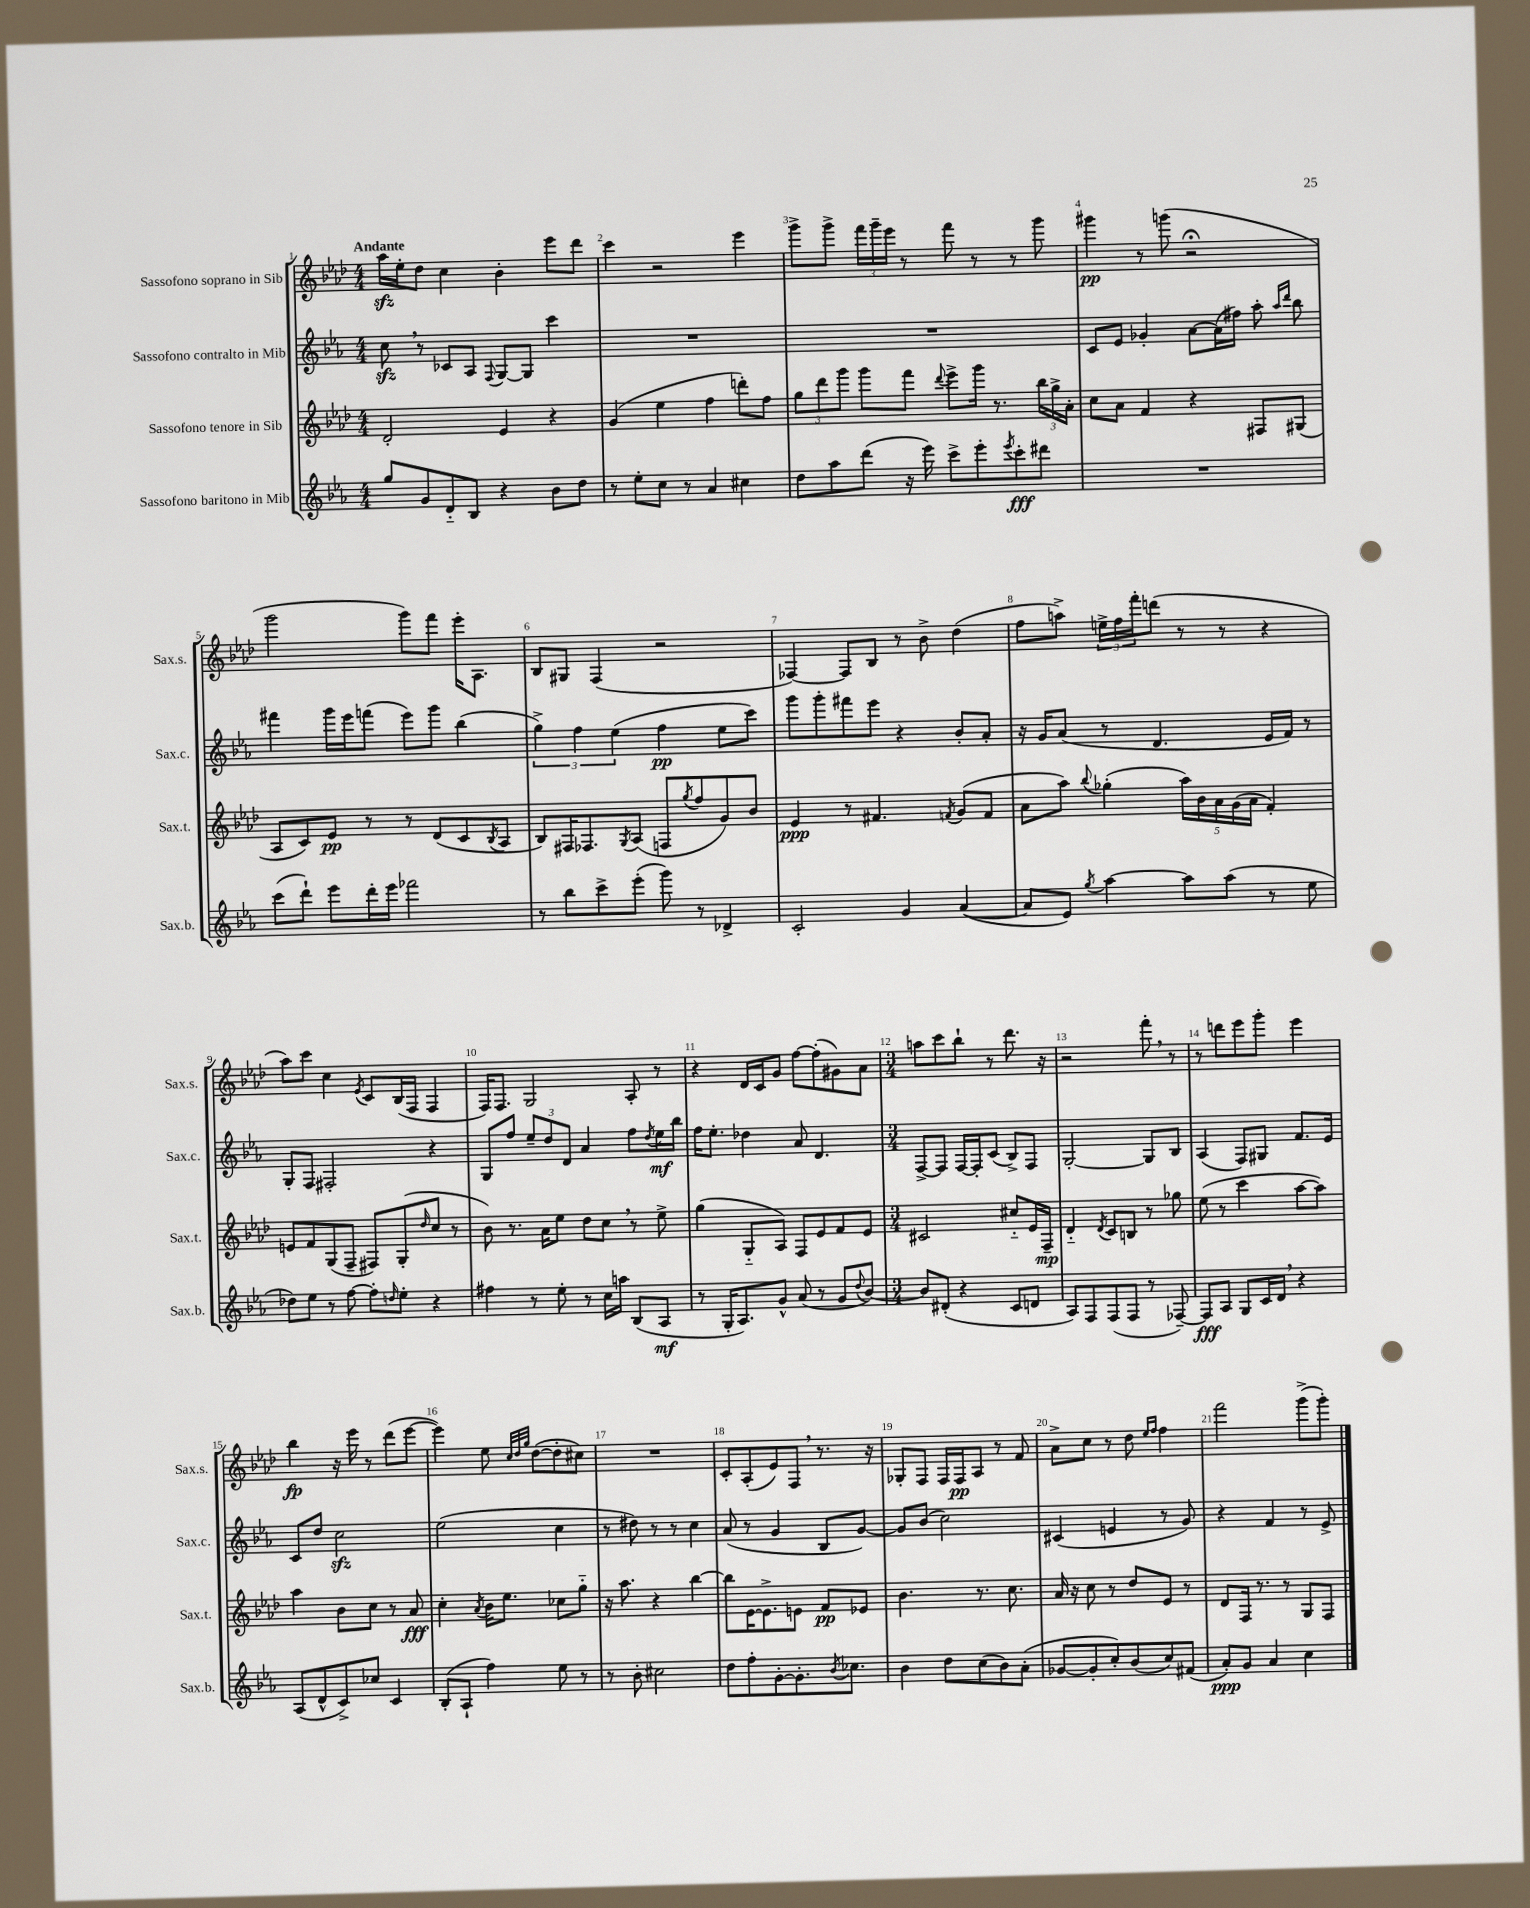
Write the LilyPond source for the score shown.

<<
\new StaffGroup <<
\new Staff = "s0" \with { instrumentName = "Sassofono soprano in Sib" shortInstrumentName = "Sax.s." } {
    \clef treble \key aes \major \numericTimeSignature \time 4/4 \tempo "Andante"
    aes''16\sfz ees''16-. des''8 c''4 bes'4-. ees'''8 des'''8 |
    c'''4 r2 ees'''4 |
    g'''8-> g'''8-> \tuplet 3/2 { f'''16 g'''16-- ees'''16 } r8 f'''8 r8 r8 g'''8 |
    gis'''4\pp r8 g'''8( r2\fermata |
    g'''2 g'''8) f'''8 ees'''16-. aes8. |
    bes8 gis8 f4( r2 |
    fes4~) fes8 bes8 r8 bes'8-> des''4( |
    f''8 a''8->) \tuplet 3/2 { e''16-> f''16 f'''16-. } d'''8( r8 r8 r4 |
    aes''8) c'''8 c''4 \acciaccatura { ees'8 } c'8 bes16( f16 f4 |
    f16) f8. g2 aes8-. r8 |
    r4 des'16 c'16 g'8 f''8~ f''8-.( gis'8) aes'8 |
    \numericTimeSignature \time 3/4 a''8 c'''8 bes''8-! r8 des'''8. r16 |
    r2 f'''8-. \breathe r8 |
    r8 d'''8 ees'''8 g'''8-. ees'''4 |
    bes''4\fp r16 ees'''16 r8 des'''8( ees'''8~ |
    ees'''4) ees''8 \grace { c''32 des''32 g''32 } des''8~( des''8-. cis''8) |
    R2. |
    c'8-. aes8-.( ees'8) f8 \breathe r8. r16 |
    ges8-. f8 f16 f16\pp aes8 r8 f'8 |
    aes'8-> c''8 r8 des''8 \grace { ees''16 f''16 } f''4 |
    f'''2 g'''8->( g'''8-.) \bar "|." |
}
\new Staff = "s1" \with { instrumentName = "Sassofono contralto in Mib" shortInstrumentName = "Sax.c." } {
    \clef treble \key ees \major \numericTimeSignature \time 4/4
    c''8\sfz \breathe r8 ces'8 aes8 \appoggiatura { f8 } g8~ g8 c'''4 |
    R1 |
    R1 |
    c'8 ees'8 ges'4-. aes'8~ aes'16( fis''16) aes''8-. \grace { aes''16 d'''16 } bes''8 |
    fis'''4 g'''16 ees'''16 f'''8( ees'''8) g'''8 bes''4( |
    \tuplet 3/2 { g''4->) f''4 ees''4( } f''4\pp ees''8 c'''8) |
    g'''8 g'''8-. fis'''8 ees'''8 r4 bes'8-. aes'8-. |
    r16 g'16 aes'8( r8 d'4. ees'16 f'16) r8 |
    g8-. f8 fis2-. r4 |
    g8 f''8 \tuplet 3/2 { ees''8-- d''8 d'8 } aes'4 f''8 \acciaccatura { d''8 } ees''16\mf bes''16 |
    f''16 ees''8.-. des''4 aes'8 d'4. |
    \numericTimeSignature \time 3/4 f8~-> f8 f16~ f16-. c'8( bes8->) f8 |
    g2~-. g8 bes8 |
    aes4( f8) gis8 f'8. ees'16 |
    c'8 d''8 c''2\sfz |
    ees''2( c''4 |
    r8 dis''8) r8 r8 c''4 |
    aes'8( r8 g'4 bes8 g'8~) |
    g'8 bes'8( c''2) |
    cis'4( e'4 r8 g'8) |
    r4 f'4 r8 ees'8-> \bar "|." |
}
\new Staff = "s2" \with { instrumentName = "Sassofono tenore in Sib" shortInstrumentName = "Sax.t." } {
    \clef treble \key aes \major \numericTimeSignature \time 4/4
    des'2-. ees'4 r4 |
    g'4( ees''4 f''4 d'''8-.) f''8 |
    \tuplet 3/2 { g''8 des'''8 g'''8 } g'''8 f'''8 \appoggiatura { des'''8 } ees'''8-> g'''16 r8. \tuplet 3/2 { bes''16 g''16-> aes'16-. } |
    c''8 aes'8 f'4 r4 fis8 gis8( |
    aes8 c'8) ees'8\pp r8 r8 des'8( c'8 \acciaccatura { bes8 } aes8 |
    bes8) fis16 fes8. \acciaccatura { g8 } aes8( f8 \acciaccatura { g''8 } f''8 g'8) bes'8 |
    ees'4\ppp r8 fis'4. \acciaccatura { f'8 } g'8( f'8 |
    aes'8 aes''8) \appoggiatura { bes''8 } ges''4-.( \tuplet 5/4 { aes''16) bes'16 aes'16 g'16( aes'16 } f'4-.) |
    e'8 f'8 g8( f8-- fis8) g8-.( \grace { des''16 } c''8 r8 |
    bes'8) r8. aes'16 ees''8 des''8 c''8 \breathe r8 ees''8-> |
    g''4( g8-_ aes8) f8 ees'8 f'8 ees'8 |
    \numericTimeSignature \time 3/4 cis'2 cis''8-_ ees'16 f16--\mp |
    des'4-_ \acciaccatura { des'8 } c'8 b8 r8 ges''8 |
    ees''8( r8 c'''4 aes''8~ aes''8) |
    aes''4 bes'8 c''8 r8 aes'8\fff |
    c''4-. \acciaccatura { aes'8 } bes'16 ees''8. ces''8 g''8-_ |
    r16 aes''8. r4 bes''4~ |
    bes''8 ees'16~ ees'8.-> e'8 f'8\pp ees'8 |
    bes'4. r8. c''8. |
    aes'16 r16 c''8 r8 des''8 ees'8 r8 |
    des'8 f16 r8. r8 g8 f8 \bar "|." |
}
\new Staff = "s3" \with { instrumentName = "Sassofono baritono in Mib" shortInstrumentName = "Sax.b." } {
    \clef treble \key ees \major \numericTimeSignature \time 4/4
    g''8 g'8 d'8-_ bes8 r4 bes'8 d''8 |
    r8 ees''8-. c''8 r8 aes'4 cis''4 |
    d''8 aes''8 d'''8( r16 ees'''16) c'''8-> ees'''8-. \acciaccatura { ees'''8 } c'''8-.\fff dis'''8 |
    R1 |
    c'''8( d'''8-!) ees'''8 d'''16-. ees'''16 fes'''2 |
    r8 bes''8 c'''8-> ees'''8-.( g'''8) r8 des'4-> |
    c'2-. g'4 aes'4~( |
    aes'8 ees'8) \acciaccatura { g''8 } aes''4~ aes''8 aes''8( r8 ees''8 |
    des''8) ees''8 r8 f''8~ f''8-. \grace { d''16 } ees''8-. r4 |
    fis''4 r8 ees''8-. r8 c''16 a''16 bes8( aes8\mf |
    r8 g16-. aes8.) g'8-^ aes'8( r8 g'8 \appoggiatura { d''8 } bes'8~) |
    \numericTimeSignature \time 3/4 bes'8 dis'8-.( r4 c'8 d'8 |
    aes8) f8 f8( f8 r8 fes8~--) |
    fes8\fff aes8 g8 c'16 d'16 \breathe r4 |
    aes8( d'8-^ c'8->) ces''8 c'4 |
    bes8-.( aes8-! f''4) ees''8 r8 |
    r8 bes'8-. cis''2 |
    d''8 f''8-. g'8~-. g'8.-. \acciaccatura { bes'8 } ces''8. |
    bes'4 d''8 c''8( bes'8) aes'8-.( |
    ges'8~ ges'8-. c''8-.) bes'8( c''8) fis'8( |
    aes'8-.\ppp) g'8 aes'4 c''4 \bar "|." |
}
>>
>>
\layout { \context { \Score \override BarNumber.break-visibility = ##(#f #t #t) barNumberVisibility = #all-bar-numbers-visible } }
